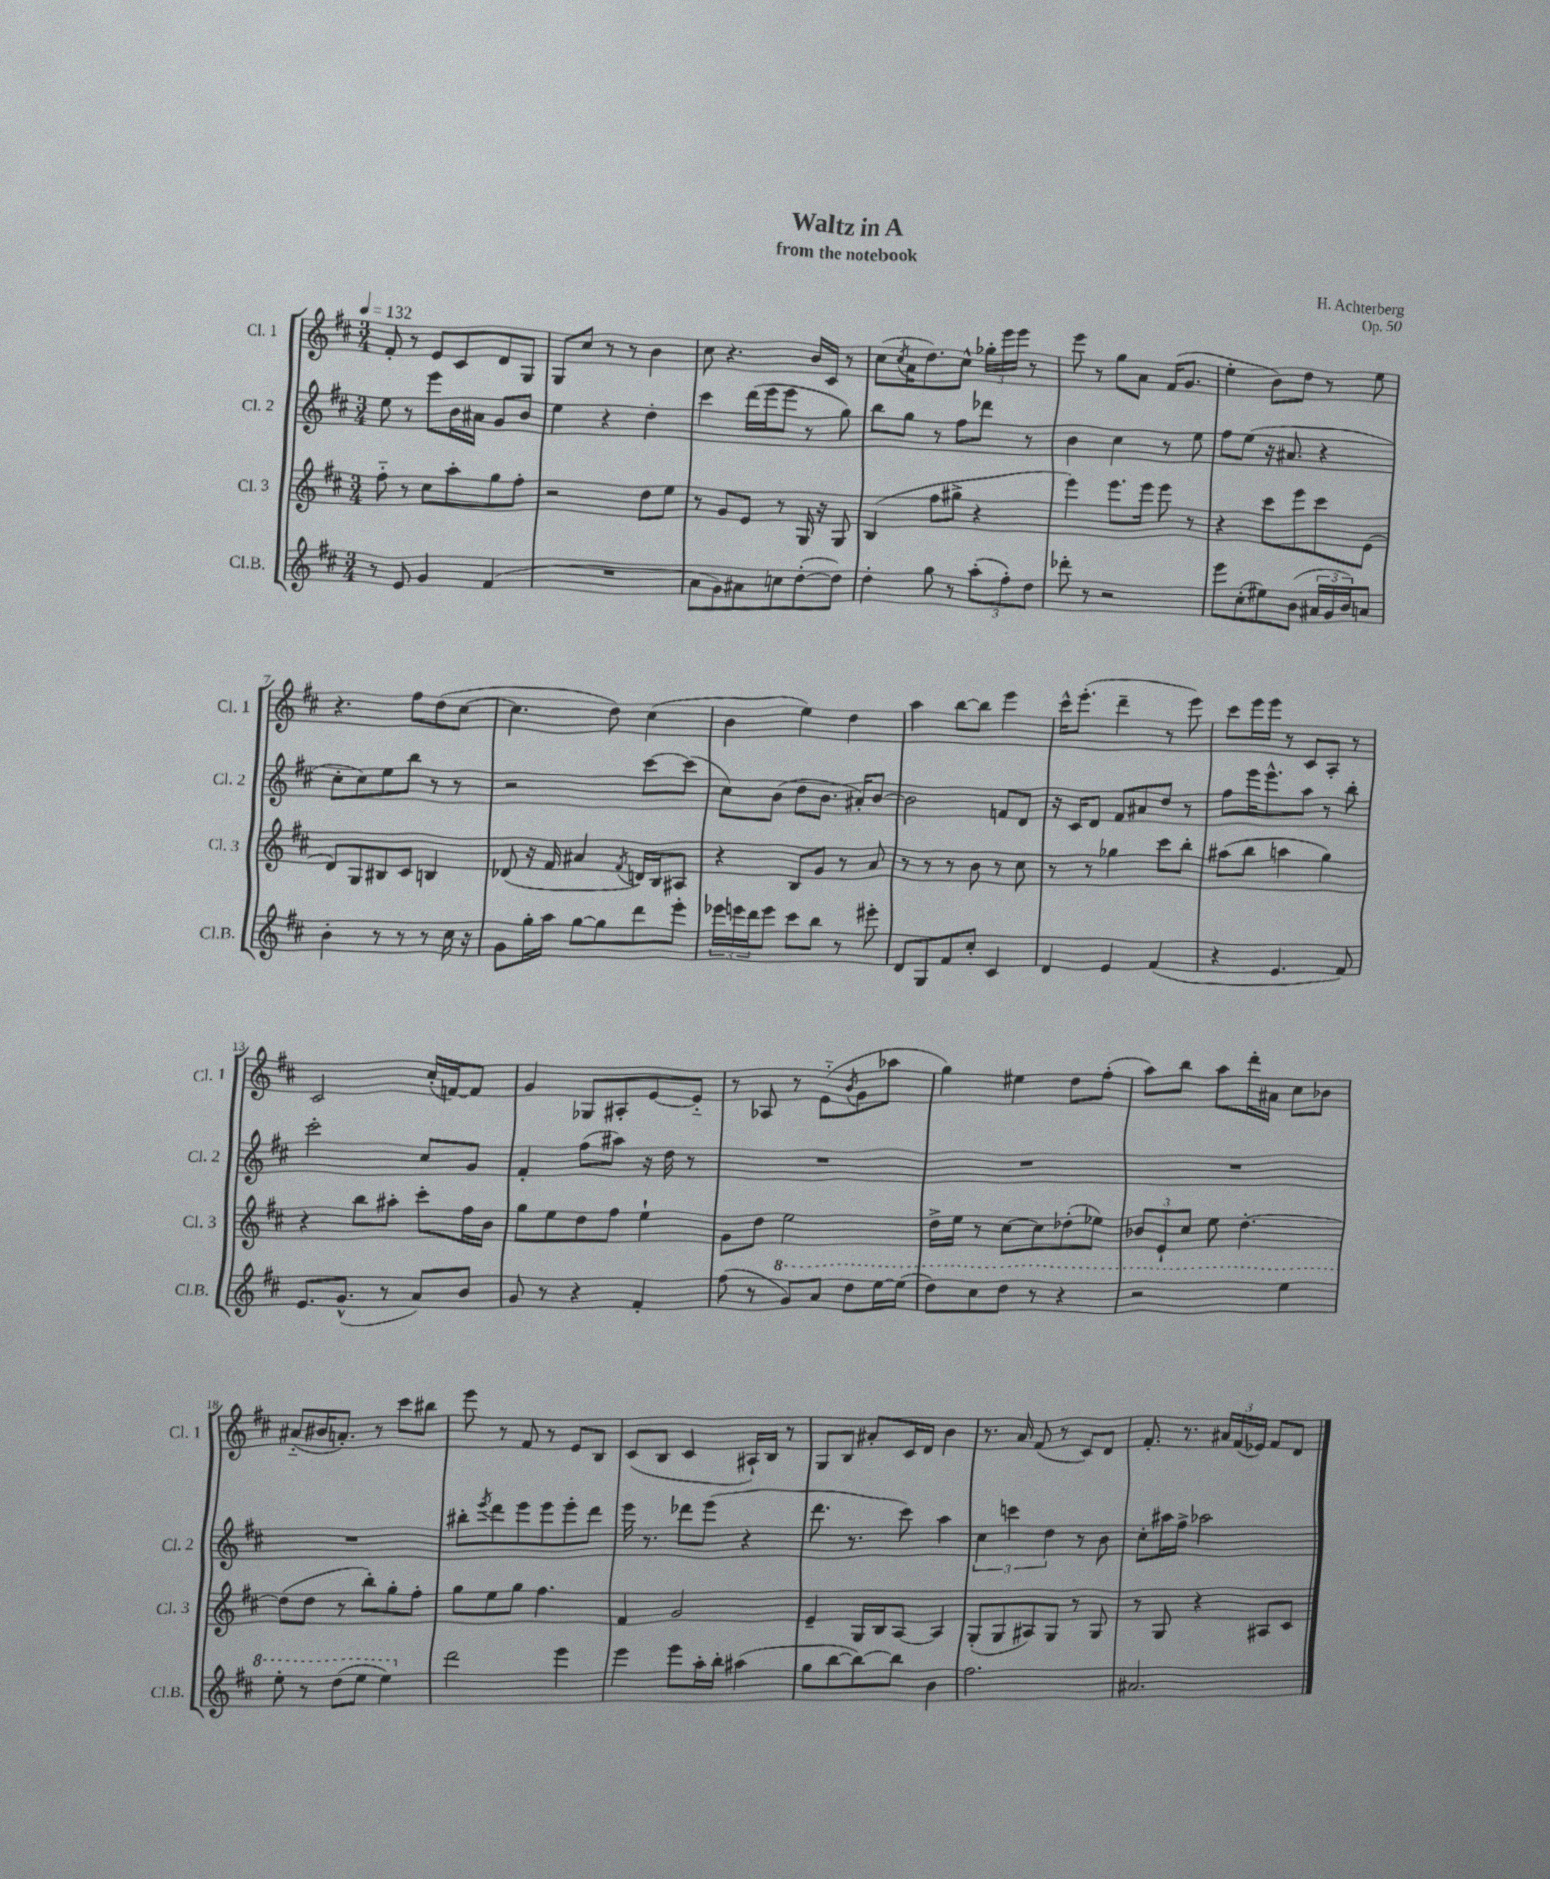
\header { title = "Waltz in A" composer = "H. Achterberg" subtitle = "from the notebook" opus = "Op. 50" }
<<
\new StaffGroup <<
\new Staff = "s0" \with { instrumentName = "Cl. 1" shortInstrumentName = "Cl. 1" } {
    \clef treble \key d \major \numericTimeSignature \time 3/4 \tempo 4 = 132
    fis'8-. r8 e'8 cis'8 d'8 g8 |
    g8 cis''8 r8 r8 b'4 |
    cis''8 r4. b'16 cis'16 r8 |
    cis''8( \acciaccatura { cis''8 } a'16 d''8.) cis''8-^ \tuplet 3/2 { ges''16-. e'''16 e'''16 } r8 |
    e'''8 r8 g''8 a'8 fis'16( g'8. |
    e''4-. b'8) d''8 r8 e''8 |
    r4. fis''8 d''8( cis''8~ |
    cis''4. d''8) cis''4( |
    b'4 e''4) d''4 |
    a''4 b''8~ b''8 e'''4 |
    cis'''16-^ e'''8.-.( d'''4-- r8 e'''8) |
    cis'''8 e'''16 e'''16 r8 cis'8 a8-. r8 |
    cis'2 cis''16-.( f'16~) f'8 |
    g'4 ges8 ais8-. e'8~ e'8-_ |
    r8 aes8 r8 e'8-_( \acciaccatura { b'8 } g'8 aes''8 |
    g''4) eis''4 d''8 fis''8-.( |
    a''8) b''8 a''8 d'''16-. ais'16 cis''8 bes'8 |
    ais'8-_( bis'16 a'8.-.) r8 cis'''8 bis''8 |
    e'''8 r8 fis'8 r8 e'8 b8 |
    cis'8( b8 cis'4 ais16-!) b16 r8 |
    g8 b8 ais'8-. cis'16 d'16 b'4 |
    r8. a'16 fis'8( r8 cis'8) d'8 |
    fis'8.-. r8. \tuplet 3/2 { ais'16 fis'16( ees'16) } fis'8 d'8 \bar "|." |
}
\new Staff = "s1" \with { instrumentName = "Cl. 2" shortInstrumentName = "Cl. 2" } {
    \clef treble \key d \major \numericTimeSignature \time 3/4
    e''8 r8 e'''8 b'16 ais'16 g'8 b'8 |
    e''4 r4 d''4-. |
    cis'''4 d'''16( e'''16 e'''8 r8 g''8) |
    b''8 g''8 r8 fis''8 des'''8 r8 |
    b'4 cis''4 r8 e''8 |
    fis''8 e''8( r16 ais'8. r4 |
    cis''8-. cis''8) e''8 b''8 r8 r8 |
    r2 cis'''8~ cis'''8( |
    cis''8) b'8( d''8 b'8. ais'16-.) b'8~ |
    b'2 f'8 d'8 |
    r16 cis'16 d'8 fis'8 ais'8 d''8 r8 |
    fis''8 e'''16 e'''8.-^ a''8 r8 b''8-. |
    cis'''2-. cis''8 g'8 |
    fis'4-. fis''8( ais''8) r16 d''16 r8 |
    R2. |
    R2. |
    R2. |
    R2. |
    bis''8-. \acciaccatura { e'''8 } d'''8 e'''8 e'''8 e'''8-. d'''8 |
    e'''16 r8. des'''8 e'''8( r4 |
    d'''8. r8. cis'''8) a''4 |
    \tuplet 3/2 { cis''4 c'''4 d''4 } r8 b'8 |
    cis''8-. ais''16 fis''16-> aes''2 \bar "|." |
}
\new Staff = "s2" \with { instrumentName = "Cl. 3" shortInstrumentName = "Cl. 3" } {
    \clef treble \key d \major \numericTimeSignature \time 3/4
    fis''8-_ r8 cis''8 a''8-. g''8 fis''8-. |
    r2 d''8 e''8 |
    r8 g'8 e'8 r8 g16 r16 g8 |
    b4( fis''8 gis''8-> r4 |
    e'''4) e'''8. e'''16 e'''8 r8 |
    r4 cis'''8 e'''8 cis'''8 e'8( |
    d'8) g8 bis8 cis'8 b4 |
    des'8( r16 fis'16 ais'4 \acciaccatura { fis'8 } d'16) b16 ais8 |
    r4 b8 g'8 r8 a'8 |
    r8 r8 r8 b'8 r8 cis''8 |
    r8 r8 ges''4 cis'''8 b''8-. |
    ais''8( b''8 a''4 g''4) |
    r4 b''8 ais''8-. cis'''8-. fis''16 b'16 |
    g''8 e''8 d''8 fis''8 e''4-! |
    g'8 d''8 e''2 |
    d''16-> e''16 r8 cis''8~ cis''8 des''8-.( ees''8) |
    \tuplet 3/2 { bes'8 e'8-! cis''8 } e''8 d''4.~-. |
    d''8( d''8 r8 b''8-.) g''8-. fis''8-. |
    g''8 e''8 g''8 fis''4. |
    fis'4 g'2 |
    e'4-- g16 b16 a8~ a4 |
    g8-.( g8 ais8) g8 r8 g8 |
    r8 g8 r4 ais8 cis'8 \bar "|." |
}
\new Staff = "s3" \with { instrumentName = "Cl.B." shortInstrumentName = "Cl.B." } {
    \clef treble \key d \major \numericTimeSignature \time 3/4
    r8 e'8 g'4 fis'4( |
    R2. |
    a'8 g'8) ais'8 c''8 d''8~-.( d''8) |
    d''4-. g''8 r8 \tuplet 3/2 { a''8-.( fis''8-.) d''8 } |
    des'''8-. r8 r2 |
    e'''8 cis''8-.( eis''8) b'8( \tuplet 3/2 { ais'16 g'16 b'16) } a'8 |
    b'4-. r8 r8 r8 cis''16 r16 |
    g'8 g''16-. a''16 g''8~ g''8 d'''8 e'''8-. |
    \tuplet 3/2 { ees'''16 e'''16 d'''16 } e'''8 cis'''8 b''8 r8 eis'''8-. |
    d'8 g8 fis'8 cis''8-. cis'4 |
    d'4 e'4 fis'4( |
    r4 e'4. fis'8) |
    e'8. g'8.-^( r8 a'8) b'8 |
    g'8 r8 r4 fis'4-. |
    fis''8( r8 \ottava #1 g''8) a''8 d'''8 e'''16~ e'''16( |
    d'''8) cis'''8 d'''8 r8 r4 |
    r2 e'''4 |
    e'''8-. r8 d'''8( e'''8 e'''4) \ottava #0 |
    d'''2 e'''4 |
    e'''4 e'''8 a''16-. b''16-. ais''4( |
    g''8 b''8~ b''8~) b''8 b'4 |
    fis''2. |
    ais'2. \bar "|." |
}
>>
>>
